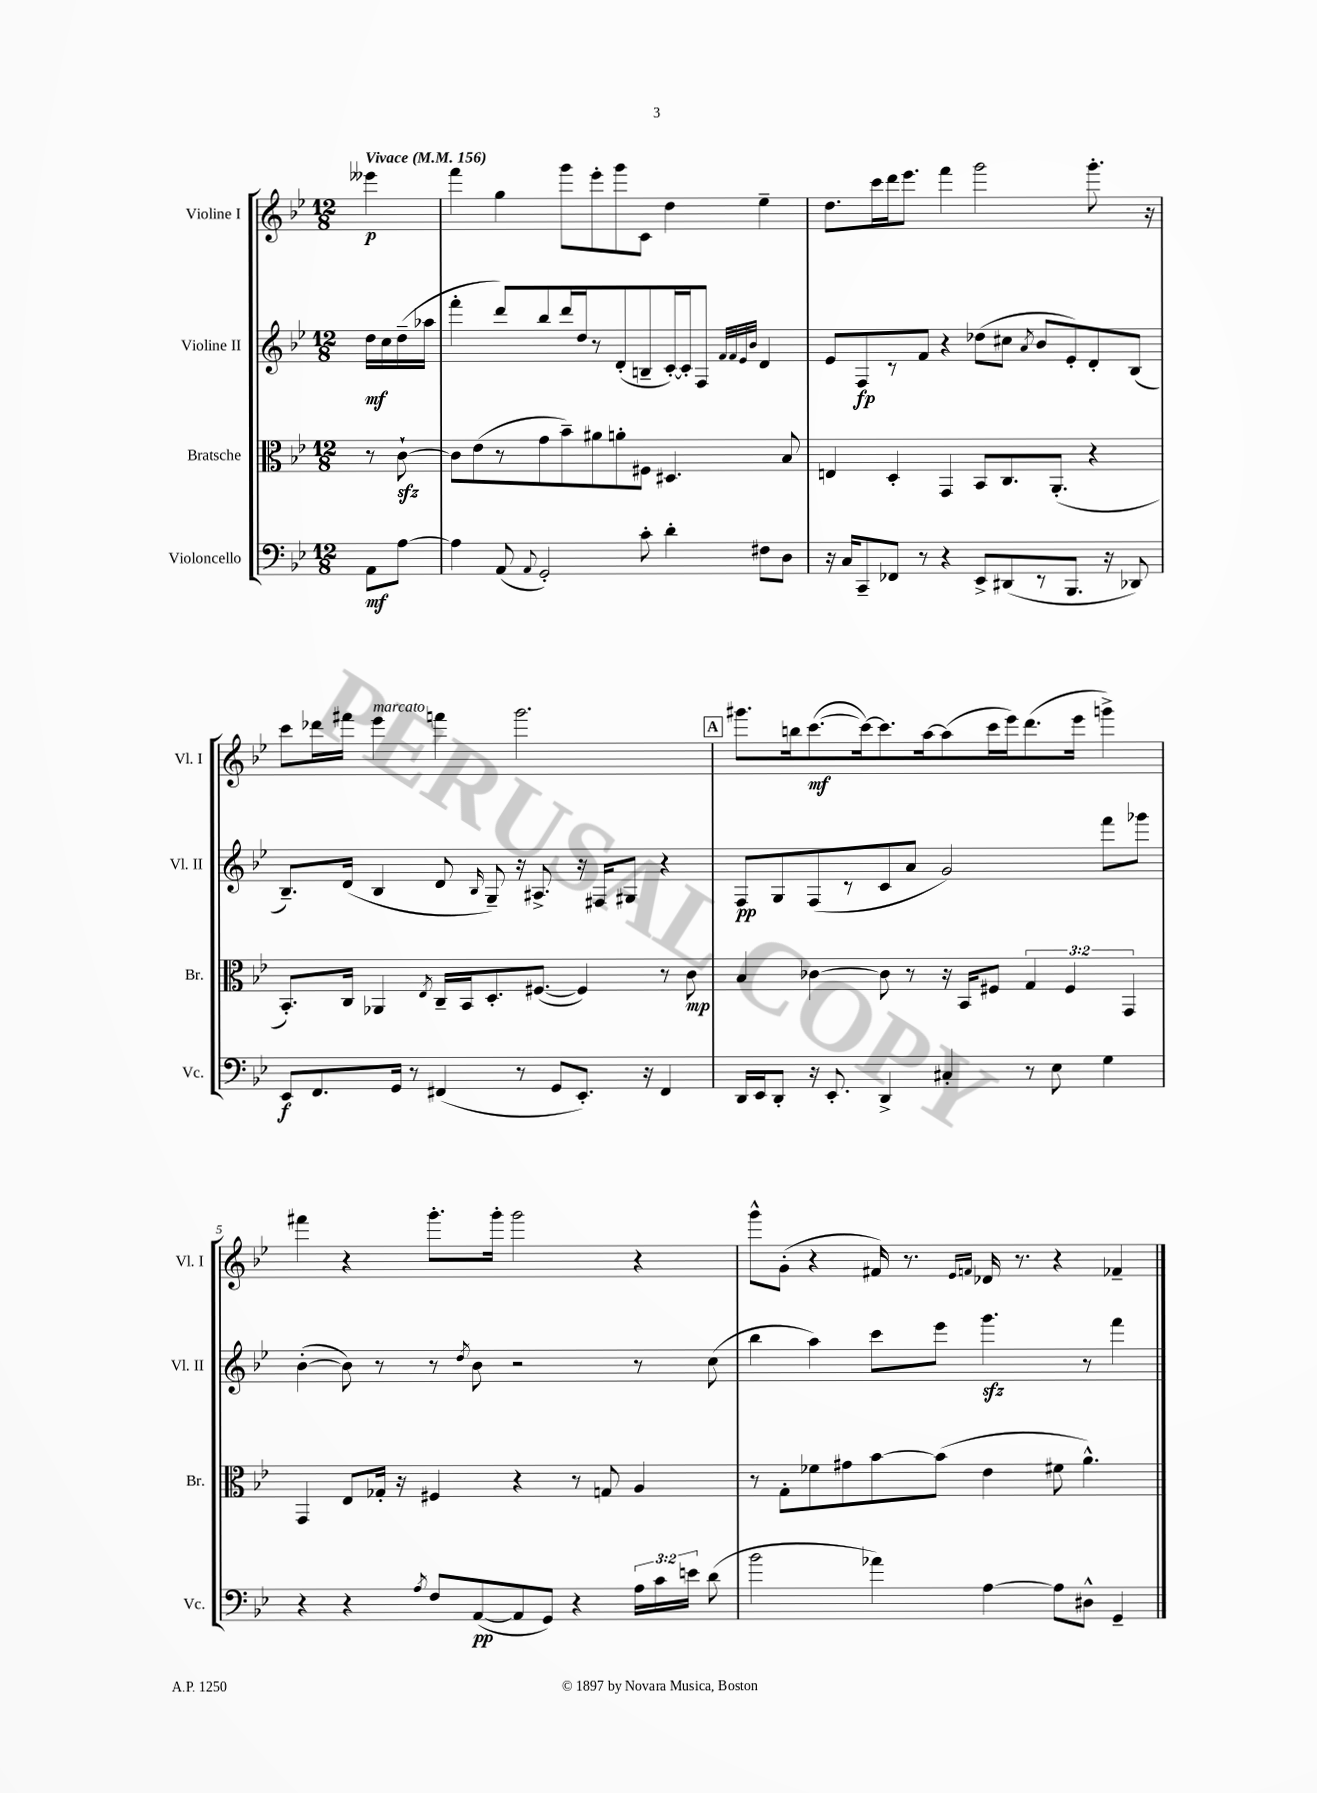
<<
\new StaffGroup <<
\new Staff = "s0" \with { instrumentName = "Violine I" shortInstrumentName = "Vl. I" } {
    \clef treble \key bes \major \numericTimeSignature \time 12/8 \partial 4 \tempo "Vivace" 4 = 156
    \autoBeamOff eeses'''4\p |
    f'''4 g''4 g'''8[ ees'''8-. g'''8 c'8] d''4 ees''4-- |
    d''8.[ c'''16 d'''16 ees'''8.] f'''4 g'''2 g'''8.-. r16 |
    c'''8[ des'''16 fis'''16] ees'''4^\markup { \italic "marcato" } f'''4 g'''2. |
    \mark \markup { \box "A" } gis'''8.[ b''16 c'''8.~\mf( c'''16~) c'''8. a''16~ a''8( c'''16 ees'''16) d'''8.( ees'''16] g'''4->) |
    fis'''4 r4 g'''8.[-. g'''16]-. g'''2 r4 |
    g'''8[-^ g'8]-.( r4 fis'16) r8. \grace { ees'16[ f'16] } des'16 r8. r4 fes'4-- \bar "|." |
}
\new Staff = "s1" \with { instrumentName = "Violine II" shortInstrumentName = "Vl. II" } {
    \clef treble \key bes \major \numericTimeSignature \time 12/8 \partial 4
    \autoBeamOff d''16[\mf c''16 d''16--( aes''16] |
    f'''4-. d'''8[) bes''8 d'''16 d''16 r8 d'8-.( b8-- c'16~-.) c'16-. f8] \grace { f'32[ f'32 ees'32 bes'32] } d'4 |
    ees'8[ f8\fp r8 f'8] r4 des''8[( cis''8] \acciaccatura { a'8 } bes'8[ ees'8-.) d'8-. bes8]( |
    bes8.[--) d'16]( bes4 d'8 \grace { bes16 } g8--) r16 ais8.-> r16 fis16[ gis8] r4 |
    \mark \markup { \box "A" } f8[\pp g8 f8( r8 c'8 a'8] g'2) f'''8[ ges'''8] |
    bes'4~-.( bes'8) r8 r8 \acciaccatura { d''8 } bes'8 r2 r8 c''8( |
    bes''4 a''4) c'''8[ ees'''8] g'''4.\sfz r8 f'''4 \bar "|." |
}
\new Staff = "s2" \with { instrumentName = "Bratsche" shortInstrumentName = "Br." } {
    \clef alto \key bes \major \numericTimeSignature \time 12/8 \override Staff.TupletNumber.text = #tuplet-number::calc-fraction-text \partial 4
    \autoBeamOff r8 c'8~-!\sfz |
    c'8[ ees'8( r8 g'8 bes'8--) ais'8 a'8-. fis8] dis4. bes8 |
    e4 d4-. g,4 bes,8[ c8. a,8.]-.( r4 |
    bes,8.[-.) c16] aes,4 \acciaccatura { ees8 } c16[-- bes,16 d8.-. fis8.]~( fis4) r8 c'8\mp |
    \mark \markup { \box "A" } bes4 ces'4~ ces'8 r8 r16 bes,16[ fis8] \tuplet 3/2 { g4 fis4 g,4 } |
    g,4 ees8[ ges16]-. r16 fis4 r4 r8 g8 a4 |
    r8 g8[-. fes'8 gis'8 bes'8~ bes'8]( ees'4 fis'8 a'4.-^) \bar "|." |
}
\new Staff = "s3" \with { instrumentName = "Violoncello" shortInstrumentName = "Vc." } {
    \clef bass \key bes \major \numericTimeSignature \time 12/8 \override Staff.TupletNumber.text = #tuplet-number::calc-fraction-text \partial 4
    \autoBeamOff a,8[\mf a8]~ |
    a4 a,8( \appoggiatura { a,8 } g,2-.) c'8-. d'4-. fis8[ d8] |
    r16 c16[ c,8-- fes,8] r8 r4 ees,8[-> dis,8( r8 bes,,8.] r16 des,8) |
    ees,8[\f f,8. g,16] r8 fis,4( r8 g,8[ ees,8.]-.) r16 fis,4 |
    \mark \markup { \box "A" } d,16[ ees,16 d,8]-. r16 ees,8.-. d,4-> cis4-. r8 ees8 g4 |
    r4 r4 \acciaccatura { a8 } f8[ a,8~\pp( a,8 g,8]) r4 \tuplet 3/2 { a16[ c'16 e'16] } d'8( |
    bes'2 aes'4) a4~ a8[ dis8]-^ g,4-- \bar "|." |
}
>>
>>
\layout { \context { \Score \override BarNumber.break-visibility = ##(#f #t #t) barNumberVisibility = #(every-nth-bar-number-visible 5) } }
